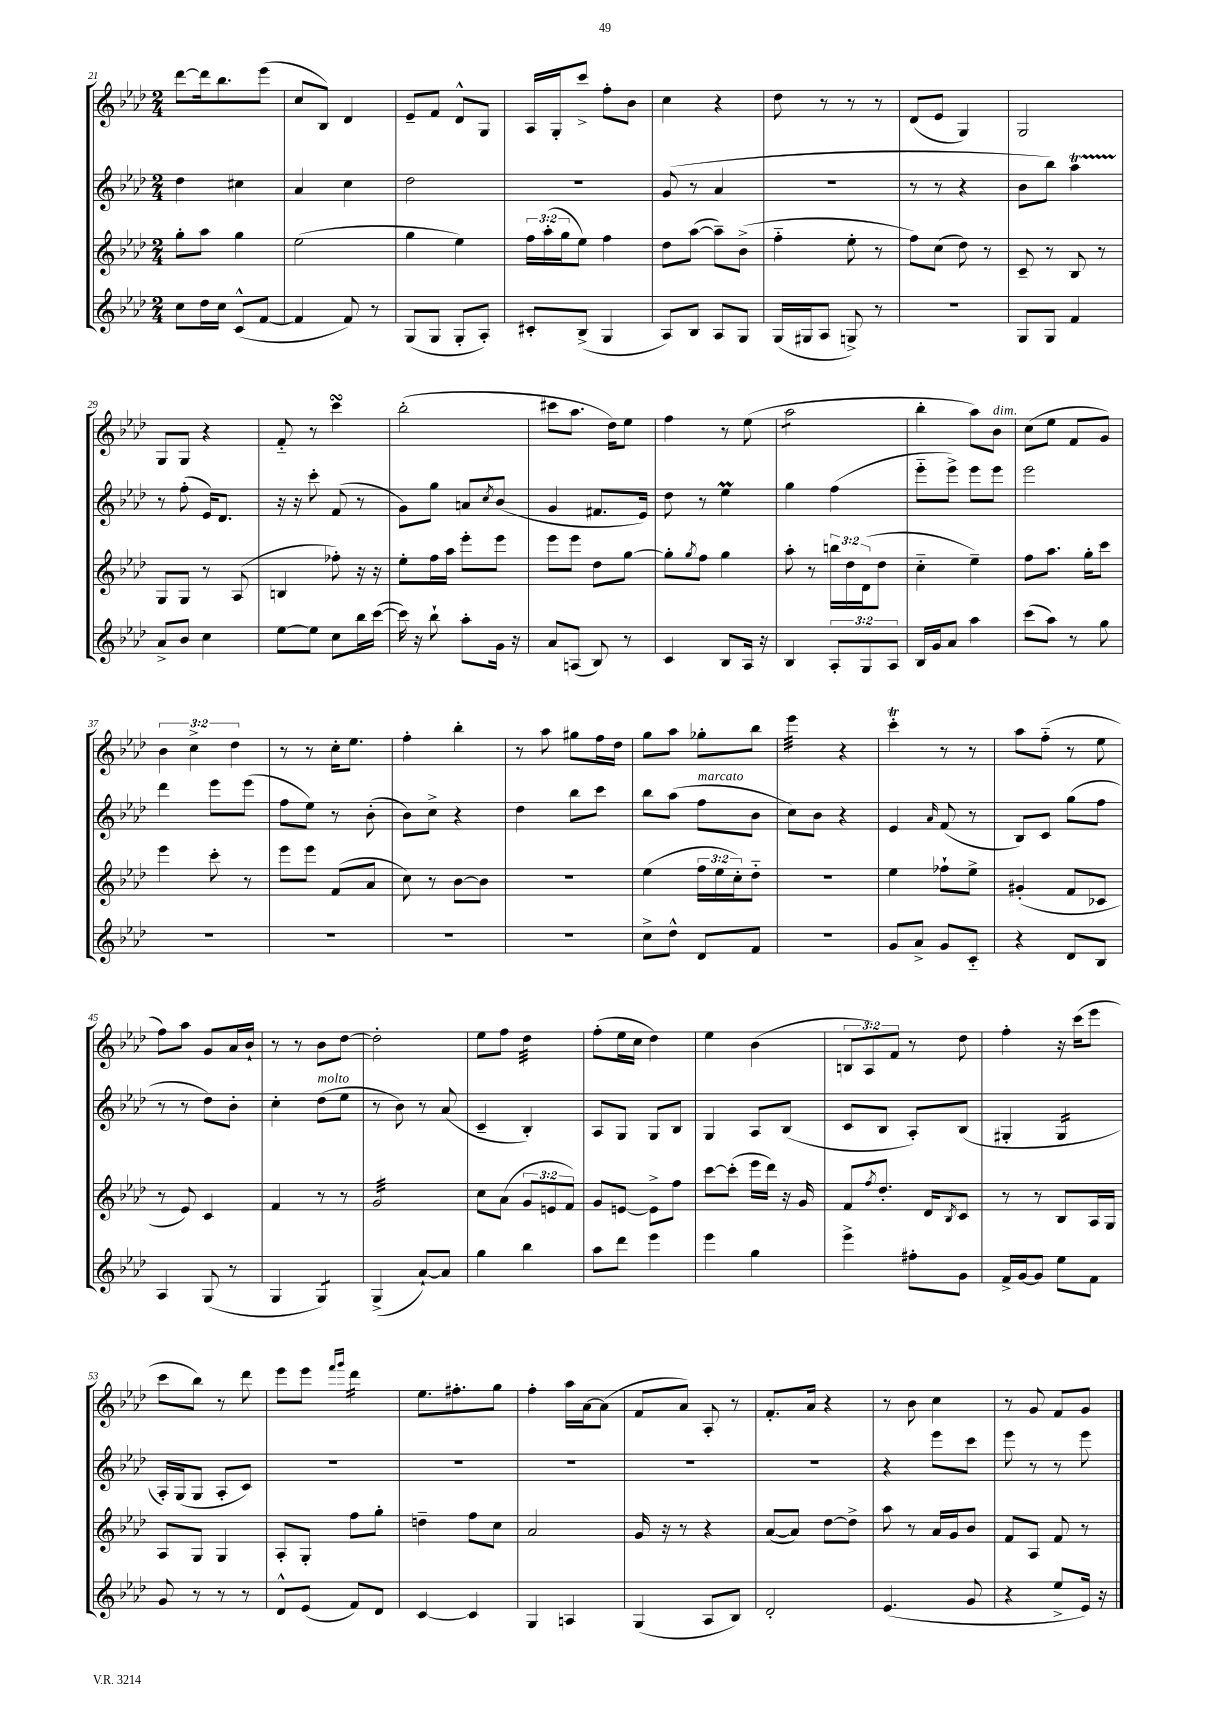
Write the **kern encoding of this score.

**kern	**kern	**kern	**kern
*staff4	*staff3	*staff2	*staff1
*clefG2	*clefG2	*clefG2	*clefG2
*k[b-e-a-d-]	*k[b-e-a-d-]	*k[b-e-a-d-]	*k[b-e-a-d-]
*M2/4	*M2/4	*M2/4	*M2/4
8cc	8gg'	4dd-	[8ddd-
16dd-	8aa-	.	16ddd-]
16cc	.	.	8.bb-
(8c^^	4gg	4cc#	.
[8f	.	.	(8eee-
=	=	=	=
4f]	(2ee-	4a-	8cc
.	.	.	8B-)
8f)	.	4cc	4d-
8r	.	.	.
=	=	=	=
(8G	4gg	2dd-	8e-~
8G	.	.	8f
8G'	4ee-)	.	8d-^^
8A-')	.	.	8G
=	=	=	=
8c#'	24ff	2r	16A-
.	(24aa-'	.	.
.	.	.	16G'
.	24gg	.	.
(8B-^	8ee-)	.	8ccc^
4G	4ff	.	8ff'
.	.	.	8b-
=	=	=	=
8A-)	8dd-	(8g	4cc
8B-	([8aa-	8r	.
8A-	8aa-~])	4a-	4r
8G	(8b-^	.	.
=	=	=	=
(16G	4ff'~	2r	8dd-
16G#	.	.	.
8A-	.	.	8r
8G^)	8ee-'	.	8r
8r	8r	.	8r
=	=	=	=
2r	8ff)	8r	(8d-
.	(8cc	8r	8e-
.	8dd-)	4r	4G)
.	8r	.	.
=	=	=	=
8G	8c~	8b-	2G
8G	8r	8bb-)	.
4f	8B-	4aa-	.
.	8r	.	.
=	=	=	=
8a-^	8G	8r	8G
8b-	8G	(8ff'	8G
4cc	8r	16e-)	4r
.	.	8.d-	.
.	(8A-	.	.
=	=	=	=
[8ee-	4B	16r	8f'~
.	.	16r	.
8ee-]	.	8ccc'	8r
8cc	8ff-')	(8f	4ccc
16bb-	16r	8r	.
([16ccc	16r	.	.
=	=	=	=
16ccc])	8ee-'	8g)	(2bb-'
16r	.	.	.
8bb-`	16ff	8gg	.
.	16aa-	.	.
8aa-'	8eee-'	8a	.
.	.	8qcc	.
16g	8eee-	(8b-	.
16r	.	.	.
=	=	=	=
8a-	8eee-	4g	8ccc#
(8A	8eee-	.	8.aa-
8B-)	8dd-	8.f#	.
.	.	.	16dd-)
8r	[8gg	.	8ee-
.	.	16e-)	.
=	=	=	=
4c	8gg']	8dd-	4ff
.	8qgg	.	.
.	8ff	8r	.
8B-	4gg	4ee-	8r
16A-	.	.	(8ee-
16r	.	.	.
=	=	=	=
4B-	8aa-'	4gg	2aa-
.	8r	.	.
12A-'	24bb	(4ff	.
.	24dd-	.	.
12G	(24d-	.	.
.	8dd-	.	.
12A-	.	.	.
=	=	=	=
16B-	4cc'~	8eee-'~	4bb-'
16g	.	.	.
8a-	.	8eee-^)	.
4aa-	4ee-~)	8eee-	8aa-)
.	.	8eee-	8b-
=	=	=	=
(8ccc	8ff	2eee-	(8cc
8aa-)	8.aa-	.	8ee-
8r	.	.	8f
.	16gg'	.	.
8gg	8ccc	.	8g)
=	=	=	=
2r	4eee-	4ddd-	6b-
.	.	.	6cc^
.	8ccc'	8eee-	.
.	.	.	6dd-
.	8r	(8eee-	.
=	=	=	=
2r	8eee-	8ff	8r
.	8eee-	8ee-)	8r
.	(8f	8r	16cc'
.	.	.	8.ee-
.	8a-	(8b-'	.
=	=	=	=
2r	8cc)	8b-)	4ff'
.	8r	8cc^	.
.	[8b-	4r	4bb-'
.	8b-]	.	.
=	=	=	=
2r	2r	4dd-	8r
.	.	.	8aa-
.	.	8bb-	8gg#
.	.	8ccc	16ff
.	.	.	16dd-
=	=	=	=
8cc^	(4ee-	8bb-	8gg
8dd-^^	.	(8aa-	8aa-
8d-	24ff	8ff	8gg-'
.	24ee-	.	.
.	24cc')	.	.
8f	8dd-'~	8b-	8bb-
=	=	=	=
2r	2r	8cc)	4eee-
.	.	8b-	.
.	.	4r	4r
=	=	=	=
8g	4ee-	4e-	4ccc'
8a-^	.	.	.
.	.	16qqa-	.
8g	8ff-`	(8f	8r
8c'~	8ee-^	8r	8r
=	=	=	=
4r	(4g#'	8B-)	8aa-
.	.	8c	(8ff'~
8d-	8f	(8gg	8r
8B-	8c-	8ff	8ee-
=	=	=	=
4A-	8r	8r	8ff)
.	8e-)	8r	8aa-
(8G	4c	8dd-)	8g
8r	.	8b-'	16a-
.	.	.	16b-`
=	=	=	=
4G	4f	4cc'	8r
.	.	.	8r
4G)	8r	(8dd-	8b-
.	8r	8ee-	[8dd-
=	=	=	=
(4G^	2g	8r	2dd-']
.	.	8b-)	.
[8a-`)	.	8r	.
8a-]	.	(8a-	.
=	=	=	=
4gg	8cc	4c~	8ee-
.	(8a-	.	8ff
4bb-	12g	4B-')	4dd-
.	12e	.	.
.	12f)	.	.
=	=	=	=
8aa-	8g	8A-	(8ff'
8ddd-	[8e	8G	16ee-
.	.	.	16cc
4eee-	8e^]	8G	4dd-)
.	8ff	8B-	.
=	=	=	=
4eee-	[8ccc	4G	4ee-
.	(8ccc']	.	.
4gg	16eee-	8A-	(4b-
.	16ddd-)	.	.
.	16r	(8B-	.
.	16g	.	.
=	=	=	=
4eee-^	8f	8c	12B
.	.	.	12A-)
.	8qff	.	.
.	8.dd-'	8B-	.
.	.	.	12f
8ff#'	.	8A-')	8r
.	16d-	.	.
.	8qB-	.	.
8g	8c	(8B-	8dd-
=	=	=	=
16f^	8r	4G#'	4ff'
[16g	.	.	.
8g]	8r	.	.
8ee-	8B-	4G#	16r
.	.	.	(16ccc
8f	16A-	.	8eee-
.	16G	.	.
=	=	=	=
8g	8A-	16A-')	8ccc
.	.	(16G	.
8r	8G	8G	8bb-)
8r	4G	8A-'	8r
8r	.	8c)	8ddd-
=	=	=	=
8d-^^	8A-'	2r	8eee-
(8e-	8G'	.	8eee-
.	.	.	16qqfff
.	.	.	16qqggg
8f)	8ff	.	4ddd-
8d-	8gg'	.	.
=	=	=	=
[4c	4dd~	2r	8.ee-
.	.	.	8.ff#'
4c]	8ff	.	.
.	8cc	.	8gg
=	=	=	=
4G	2a-	2r	4ff'
4A	.	.	16aa-
.	.	.	[16a-
.	.	.	(8a-]
=	=	=	=
(4G	16g	2r	8f
.	16r	.	.
.	8r	.	8a-)
8A-	4r	.	8A-'
8B-)	.	.	8r
=	=	=	=
2d-'	([8a-	2r	8.f'
.	8a-])	.	.
.	.	.	16a-
.	[8dd-	.	4r
.	8dd-^]	.	.
=	=	=	=
(4.e-	8aa-	4r	8r
.	8r	.	8b-
.	16a-	8eee-	4cc
.	16g	.	.
8g	8b-	8ccc	.
=	=	=	=
4r	8f	8eee-	8r
.	8A-	8r	8g
8ee-^	8f	8r	8f
16e-)	8r	8eee-	8g
16r	.	.	.
==	==	==	==
*-	*-	*-	*-
